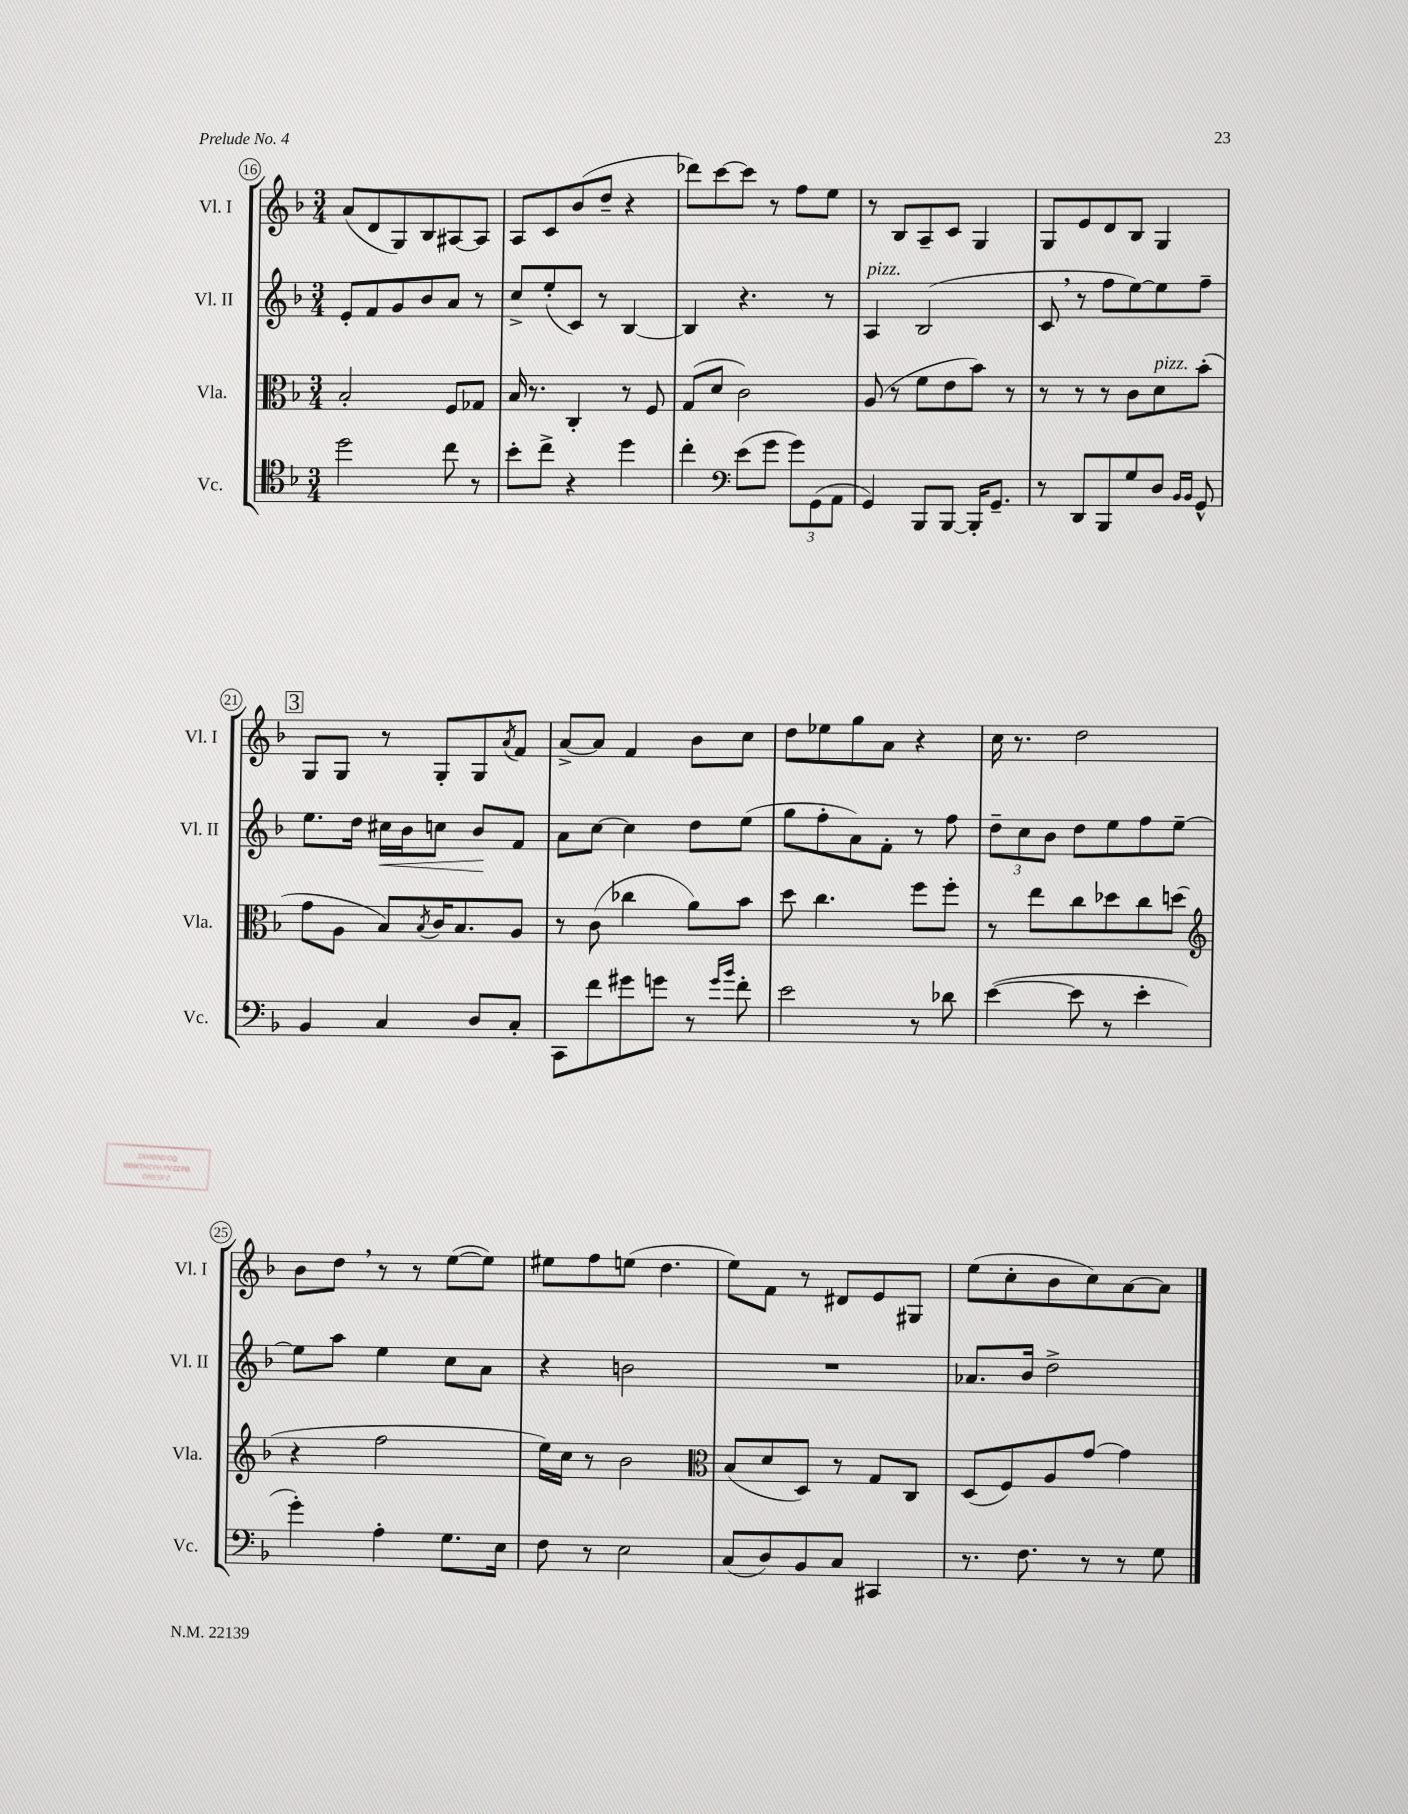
<<
\new StaffGroup <<
\new Staff = "s0" \with { instrumentName = "Vl. I" shortInstrumentName = "Vl. I" } {
    \clef treble \key f \major \numericTimeSignature \time 3/4
    a'8( d'8 g8) bes8 ais8~ ais8 |
    a8 c'8 bes'8( d''8-- r4 |
    des'''8) c'''8~ c'''8 r8 f''8 e''8 |
    r8 bes8 a8-- c'8 g4 |
    g8 e'8 d'8 bes8 g4 |
    \mark \markup { \box "3" } g8 g8 r8 g8-. g8 \acciaccatura { a'8 } f'8 |
    a'8~-> a'8 f'4 bes'8 c''8 |
    d''8 ees''8 g''8 a'8 r4 |
    c''16 r8. d''2 |
    bes'8 d''8 \breathe r8 r8 e''8~( e''8) |
    eis''8 f''8 e''8( d''4. |
    e''8) f'8 r8 dis'8 e'8 gis8 |
    e''8( c''8-. bes'8 c''8) a'8~ a'8 \bar "|." |
}
\new Staff = "s1" \with { instrumentName = "Vl. II" shortInstrumentName = "Vl. II" } {
    \clef treble \key f \major \numericTimeSignature \time 3/4
    e'8-. f'8 g'8 bes'8 a'8 r8 |
    c''8-> e''8-.( c'8) r8 bes4~ |
    bes4 r4. r8 |
    a4^\markup { \italic "pizz." } bes2( |
    c'8 \breathe r8 f''8 e''8~) e''8 f''8-- |
    \mark \markup { \box "3" } e''8. d''16 cis''16\< bes'16 c''8 bes'8\! f'8 |
    a'8 c''8~ c''4 d''8 e''8( |
    g''8 f''8-. a'8) f'8-. r8 f''8 |
    \tuplet 3/2 { d''8-- c''8 bes'8 } d''8 e''8 f''8 e''8~-- |
    e''8 a''8 e''4 c''8 a'8 |
    r4 b'2 |
    R2. |
    aes'8. bes'16 d''2-> \bar "|." |
}
\new Staff = "s2" \with { instrumentName = "Vla." shortInstrumentName = "Vla." } {
    \clef alto \key f \major \numericTimeSignature \time 3/4
    bes2-. f8 ges8 |
    bes16 r8. c4-. r8 f8 |
    g8( d'8 c'2) |
    a8( r8 f'8 e'8 bes'8) r8 |
    r8 r8 r8 c'8 d'8^\markup { \italic "pizz." } bes'8-.( |
    \mark \markup { \box "3" } g'8 a8 bes8) \acciaccatura { bes8 } c'16 bes8. a8 |
    r8 c'8( ces''4 a'8) bes'8 |
    d''8 c''4. f''8 f''8-. |
    r8 e''8 c''8 des''8 c''8 d''8( |
    \clef treble r4 f''2 |
    e''16) c''16 r8 bes'2 |
    \clef alto bes8( d'8 d8) r8 g8 c8 |
    d8( f8) a8 g'8~ g'4 \bar "|." |
}
\new Staff = "s3" \with { instrumentName = "Vc." shortInstrumentName = "Vc." } {
    \clef tenor \key f \major \numericTimeSignature \time 3/4
    d''2 c''8 r8 |
    bes'8-. c''8-> r4 d''4 |
    c''4-. \clef bass e'8( g'8 \tuplet 3/2 { g'8) g,8( a,8 } |
    g,4) bes,,8 bes,,8~ bes,,16-. g,8.-- |
    r8 d,8 bes,,8 g8 d8 \grace { bes,16 bes,16 } g,8-^ |
    \mark \markup { \box "3" } bes,4 c4 d8 c8-. |
    c,8 f'8 gis'8 g'8 r8 \grace { g'16 bes'16 } f'8-. |
    e'2 r8 des'8 |
    e'4~( e'8 r8 e'4-. |
    g'4-.) a4-. g8. e16 |
    f8 r8 e2 |
    c8( d8) bes,8 c8 cis,4 |
    r8. f8. r8 r8 g8 \bar "|." |
}
>>
>>
\layout { \context { \Score currentBarNumber = #16 \override BarNumber.stencil = #(make-stencil-circler 0.1 0.3 ly:text-interface::print) } }
